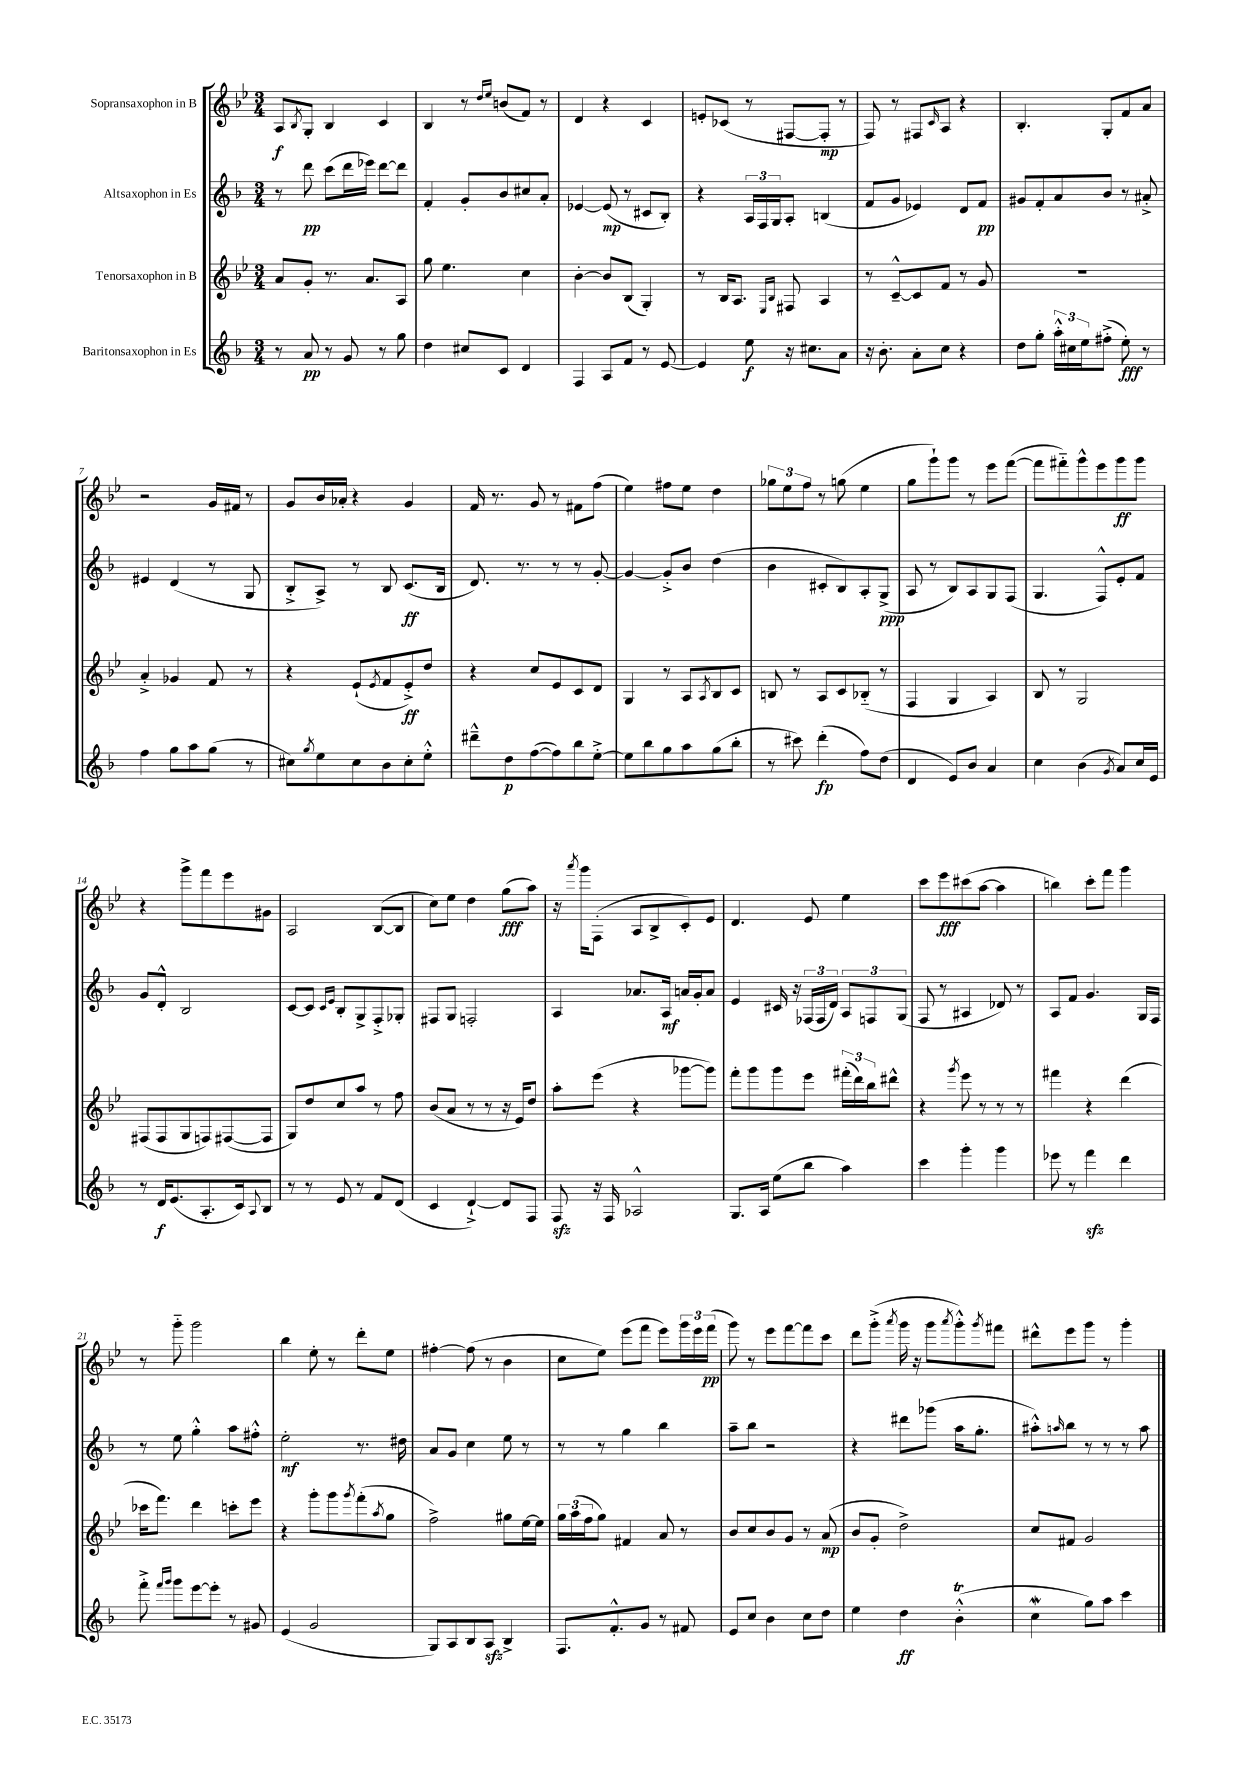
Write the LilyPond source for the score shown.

<<
\new StaffGroup <<
\new Staff = "s0" \with { instrumentName = "Sopransaxophon in B" } {
    \clef treble \key bes \major \numericTimeSignature \time 3/4
    a8\f \acciaccatura { bes8 } g8-. bes4 c'4 |
    bes4 r8 \grace { d''16 ees''16 } b'8( f'8) r8 |
    d'4 r4 c'4 |
    e'8-. ces'8( r8 fis8~ fis8-.\mp r8 |
    f8) r8 fis8 \grace { c'16 } a8 r4 |
    bes4.-. g8-. f'8 a'8 |
    r2 g'16 fis'16 r8 |
    g'8 bes'16 aes'16-. r4 g'4 |
    f'16 r8. g'8 r8 fis'8 f''8( |
    ees''4) fis''8 ees''8 d''4 |
    \tuplet 3/2 { ges''8 ees''8 f''8 } r8 g''8( ees''4 |
    g''8 g'''8-!) g'''8 r8 ees'''8 f'''8~( |
    f'''8 fis'''8-_) g'''8-^ ees'''8 g'''8\ff g'''8 |
    r4 g'''8-> f'''8 ees'''8 gis'8 |
    a2 bes8~( bes8 |
    c''8) ees''8 d''4 g''8\fff( a''8) |
    r16 \acciaccatura { a'''8 } g'''16 f8-.( a8 bes8-> c'8-.) ees'8 |
    d'4. ees'8 ees''4 |
    c'''8 ees'''8\fff cis'''8( a''8~ a''4 |
    b''4) c'''8-. f'''8 g'''4 |
    r8 g'''8-_ g'''2 |
    bes''4 ees''8-. r8 d'''8-. ees''8 |
    fis''4~-. fis''8( r8 bes'4 |
    c''8 ees''8) ees'''8( f'''8 ees'''8) \tuplet 3/2 { g'''16 ees'''16 f'''16\pp( } |
    g'''8) r8 ees'''8 f'''8~ f'''8 c'''8 |
    d'''8 g'''8-.->( \acciaccatura { a'''8 } g'''16 r16 g'''8 \acciaccatura { a'''8 } g'''8-.-^) \acciaccatura { g'''8 } fis'''8 |
    dis'''8-^ ees'''8 g'''8 r8 g'''4-. \bar "|." |
}
\new Staff = "s1" \with { instrumentName = "Altsaxophon in Es" } {
    \clef treble \key f \major \numericTimeSignature \time 3/4
    r8 d'''8\pp c'''8( d'''16 ees'''16) d'''8~ d'''8 |
    f'4-. g'8-. bes'8 cis''8 a'8-. |
    ees'4~ ees'8\mp( r8 cis'8 bes8-.) |
    r4 \tuplet 3/2 { a16 f16 g16 } a8-. b4( |
    f'8 g'8 ees'4) d'8 f'8\pp |
    gis'8 f'8-. a'8 bes'8 r8 ais'8-.-> |
    eis'4 d'4( r8 g8 |
    bes8-.-> a8->) r8 bes8 c'8.\ff( bes16 |
    d'8.) r8. r8 r8 g'8~-. |
    g'4~ g'8-.-> bes'8 d''4( |
    bes'4 cis'8-. bes8) a8-. g8->\ppp( |
    a8 r8 bes8) a8 g8 f8( |
    g4. f8-^) e'8-. f'8 |
    g'8 d'8-.-^ bes2 |
    c'8~ c'8 \grace { c'16 e'16 } bes8-. g8-> f8-.-> ges8-. |
    fis8 g8 f2-. |
    a4 aes'8. a16\mf a'16 g'16-. a'8 |
    e'4 cis'16 r16 \tuplet 3/2 { fes16( fes16 d'16) } \tuplet 3/2 { a8 f8 g8( } |
    f8 r8 ais4 des'8) r8 |
    a8 f'8 g'4. g16 f16 |
    r8 e''8 g''4-.-^ a''8 fis''8-.-^ |
    e''2-.\mf r8. dis''16 |
    a'8 g'8 c''4 e''8 r8 |
    r8 r8 g''4 bes''4 |
    a''8-- bes''8 r2 |
    r4 dis'''8 ges'''8( a''16 g''8.-. |
    ais''8-.-^) \grace { a''16 } bes''8 r8 r8 r8 a''8 \bar "|." |
}
\new Staff = "s2" \with { instrumentName = "Tenorsaxophon in B" } {
    \clef treble \key bes \major \numericTimeSignature \time 3/4
    a'8 g'8-. r8. a'8. a8 |
    g''8 ees''4. c''4 |
    bes'4~-. bes'8 bes8( g4-.) |
    r8 bes16 a8. \grace { ees16 bes16 } fis8 a4 |
    r8 c'8~---^ c'8 f'8 r8 g'8 |
    R2. |
    a'4-.-> ges'4 f'8 r8 |
    r4 ees'8-!( \acciaccatura { ees'8 } f'8 ees'8-.->\ff) d''8 |
    r4 c''8 ees'8 c'8 d'8 |
    g4 r8 a8 \acciaccatura { a8 } bes8 c'8 |
    b8 r8 a8 c'8 bes8-_( r8 |
    f4 g4 a4) |
    bes8 r8 g2 |
    fis8( fis8 g8 f8) fis8~( fis8 |
    g8) d''8 c''8 a''8 r8 f''8 |
    bes'8( a'8 r8 r8 r16 ees'16) d''8 |
    a''8-. ees'''8( r4 ges'''8~ ges'''8) |
    f'''8-. g'''8 g'''8 ees'''8 \tuplet 3/2 { fis'''16-.( d'''16) bes''16 } dis'''8-^ |
    r4 \acciaccatura { g'''8 } ees'''8 r8 r8 r8 |
    fis'''4 r4 d'''4( |
    ces'''16 f'''8.) d'''4 c'''8-. ees'''8 |
    r4 g'''8-. g'''8 \acciaccatura { g'''8 } f'''8-.( \acciaccatura { a''8 } g''8 |
    f''2->) gis''8 ees''16~ ees''16 |
    \tuplet 3/2 { g''16 a''16( f''16 } g''8) fis'4 a'8 r8 |
    bes'8 c''8 bes'8 g'8 r8 a'8\mp( |
    bes'8 g'8-. d''2->) |
    c''8 fis'8 g'2 \bar "|." |
}
\new Staff = "s3" \with { instrumentName = "Baritonsaxophon in Es" } {
    \clef treble \key f \major \numericTimeSignature \time 3/4
    r8 a'8\pp r8 g'8 r8 g''8 |
    d''4 cis''8 c'8 d'4 |
    f4 a8 f'8 r8 e'8~ |
    e'4 e''8\f r16 cis''8. a'8 |
    r16 bes'8.-. a'8-. c''8 r4 |
    d''8 g''8-. \tuplet 3/2 { a''16-.-^ cis''16 e''16 } fis''8-.->( e''8-.\fff) r8 |
    f''4 g''8 a''8 g''8( r8 |
    cis''8) \acciaccatura { g''8 } e''8 cis''8 bes'8 cis''8-. e''8-.-^ |
    dis'''8---^ d''8\p f''8~( f''8) bes''8 e''8~-.-> |
    e''8 bes''8 g''8 a''8 g''8( bes''8-. |
    r8 cis'''8) d'''4-.\fp( f''8) d''8( |
    d'4 e'8) bes'8 a'4 |
    c''4 bes'4( \acciaccatura { g'8 } a'8) c''16 e'16 |
    r8 d'16\f e'8.( a8.-. c'16) \appoggiatura { a8 } bes8 |
    r8 r8 e'8 r8 f'8 d'8( |
    c'4 d'4~-!->) d'8 f8 |
    f8\sfz r16 f16 aes2-^ |
    g8. a16 e''8( bes''8 a''4) |
    c'''4 g'''4-. g'''4 |
    ees'''8 r8 f'''4\sfz d'''4 |
    f'''8-.-> \grace { f'''16 g'''16 } g'''8 e'''8~ e'''8-. r8 gis'8 |
    e'4( g'2 |
    g8) a8 bes8 a8\sfz bes4-> |
    f8. f'8.-.-^ g'8 r8 fis'8 |
    e'8 c''8 bes'4 c''8 d''8 |
    e''4 d''4\ff bes'4-.-^\trill( |
    c''4\mordent g''8) a''8 c'''4 \bar "|." |
}
>>
>>
